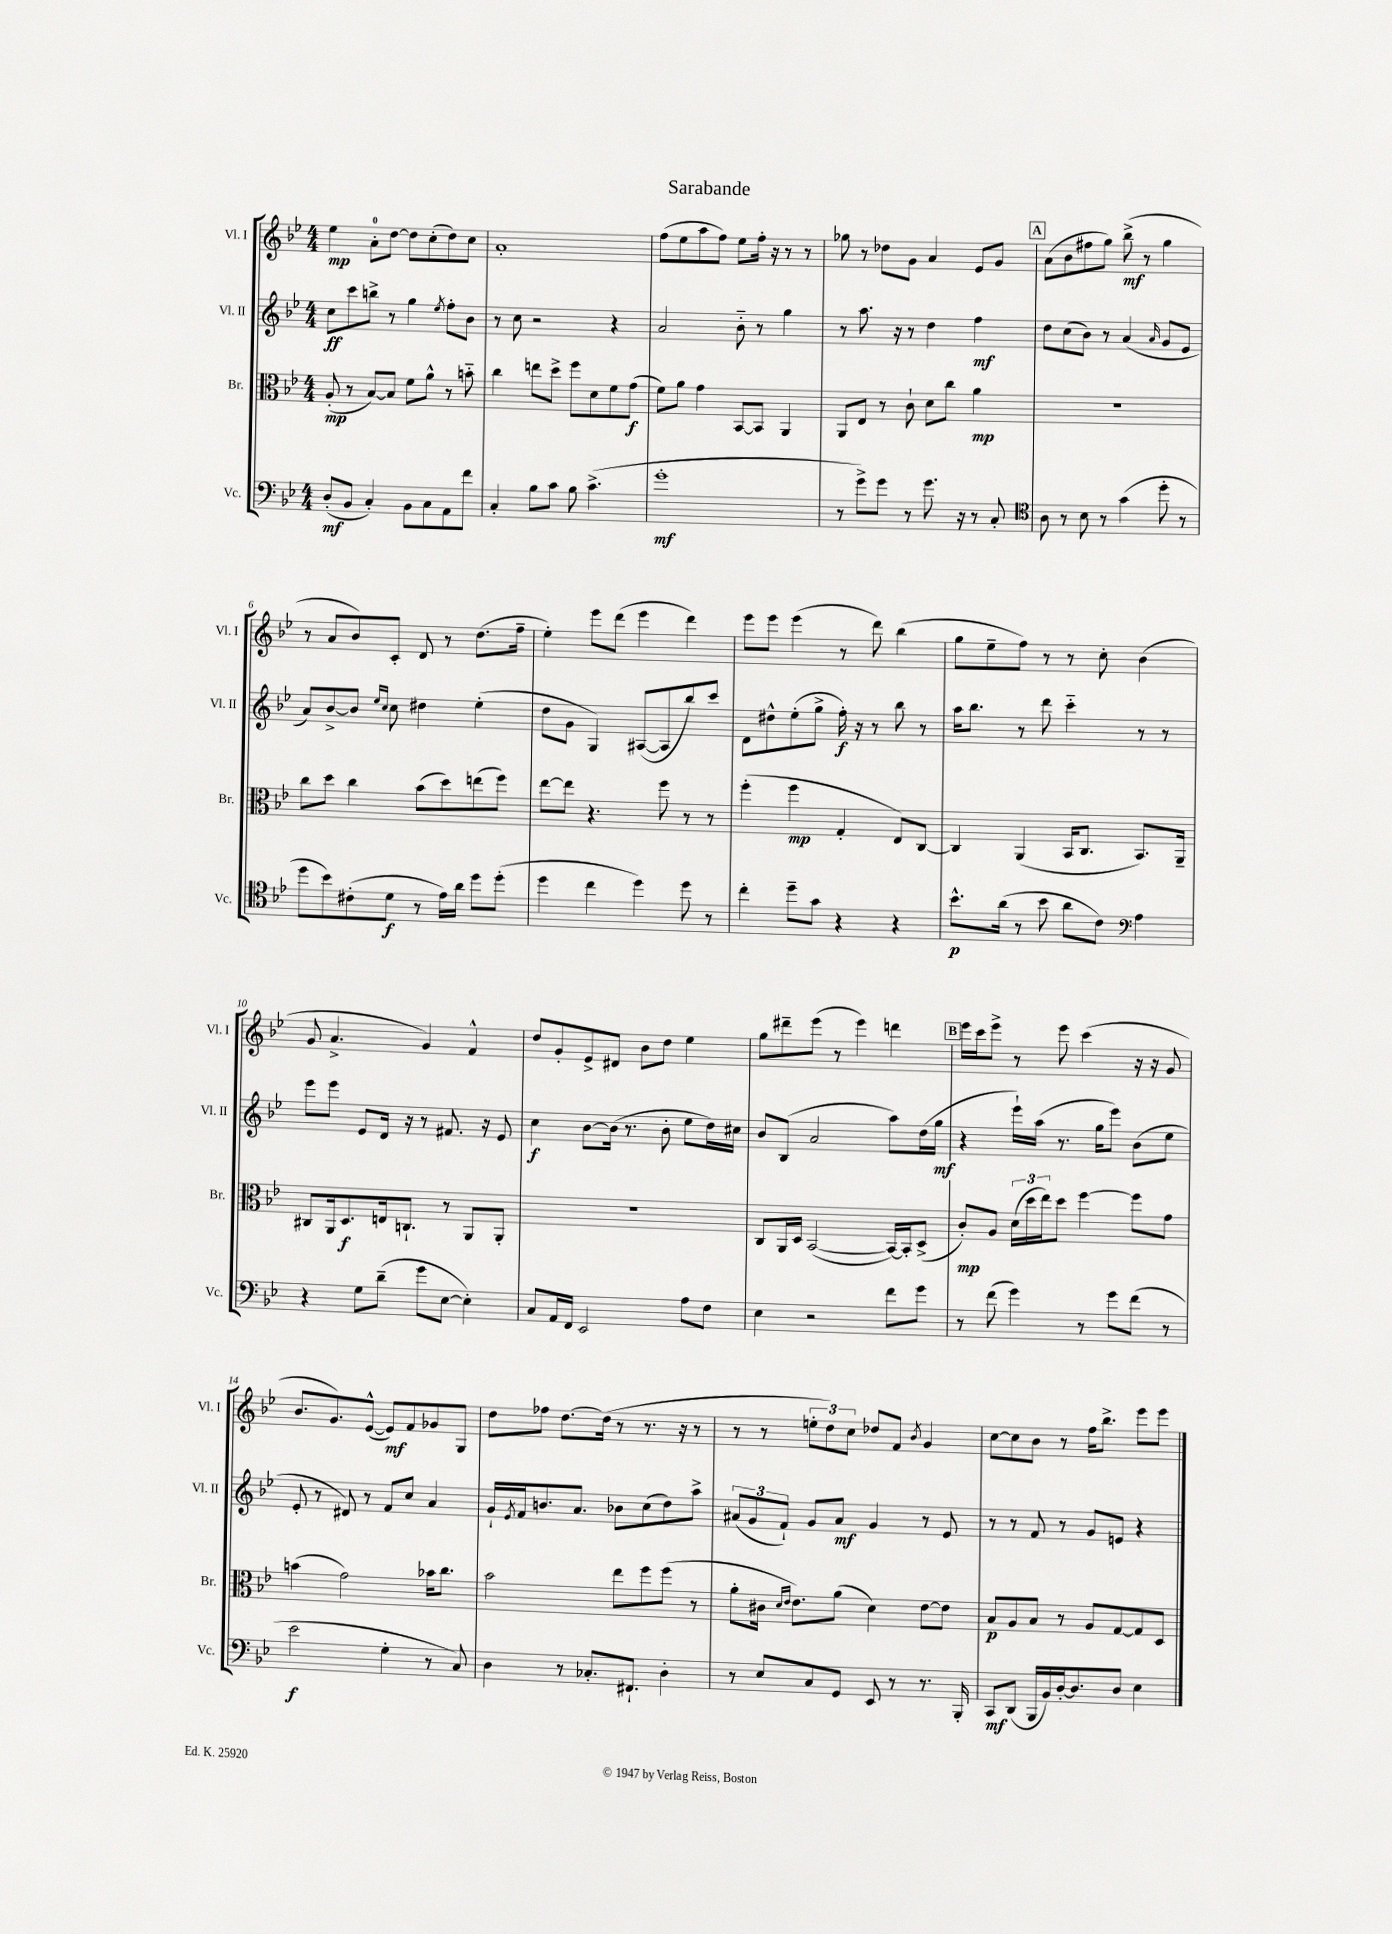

**kern	**dynam	**kern	**dynam	**kern	**dynam	**kern	**dynam
*part4	*part4	*part3	*part3	*part2	*part2	*part1	*part1
*staff4	*staff4	*staff3	*staff3	*staff2	*staff2	*staff1	*staff1
*I"Vc.	*	*I"Br.	*	*I"Vl. II	*	*I"Vl. I	*
*I'Vc.	*	*I'Br.	*	*I'Vl. II	*	*I'Vl. I	*
*clefF4	*	*clefC3	*	*clefG2	*	*clefG2	*
*k[b-e-]	*	*k[b-e-]	*	*k[b-e-]	*	*k[b-e-]	*
*M4/4	*	*M4/4	*	*M4/4	*	*M4/4	*
=1	=1	=1	=1	=1	=1	=1	=1
(8D'/L	mf	(8A'/	mp	8cc\L	ff	4ee-\	mp
8BB-/J	.	8r	.	8ccc\	.	.	.
4C'/)	.	[8B-/L)	.	8bbn^\J	.	8a'\L	.
.	.	8B-/J]	.	8r	.	[8dd\J	.
8BB-\L	.	8f\L	.	4gg\	.	8dd\L]	.
8C\	.	8a^^\J	.	.	.	(8cc'\	.
.	.	.	.	8qee-/	.	.	.
8AA\	.	8r	.	8ff'\L	.	8dd\)	.
8f\J	.	8bn\	.	8b-\J	.	8cc\J	.
=2	=2	=2	=2	=2	=2	=2	=2
4C'/	.	4cc\	.	8r	.	1a'	.
.	.	.	.	8cc\	.	.	.
8B-\L	.	8een\L	.	2r	.	.	.
8c\J	.	8dd^\J	.	.	.	.	.
8B-\	.	8ff\L	.	.	.	.	.
(4.c^\	.	8d\	.	.	.	.	.
.	.	8f\	.	4r	.	.	.
.	.	(8g\J	f	.	.	.	.
=3	=3	=3	=3	=3	=3	=3	=3
1g'	mf	8f\L)	.	2a/	.	(8ff\L	.
.	.	8a\J	.	.	.	8ee-\	.
.	.	4g\	.	.	.	8aa\	.
.	.	.	.	.	.	8ff\J)	.
.	.	[8BB-/L	.	8b-\	.	8ee-\L	.
.	.	8BB-/J]	.	8r	.	16ff'\Jk	.
.	.	.	.	.	.	16r	.
.	.	4AA/	.	4gg\	.	8r	.
.	.	.	.	.	.	8r	.
=4	=4	=4	=4	=4	=4	=4	=4
8r	.	8AA/L	.	8r	.	8gg-X\	.
8g^\L)	.	8E-/J	.	8.aa\	.	8r	.
8g\J	.	8r	.	.	.	8dd-X\L	.
.	.	.	.	16r	.	.	.
8r	.	8c`\	.	8r	.	8g\J	.
8.g\	.	8d\L	.	4dd\	.	4a/	.
.	.	8cc\J	.	.	.	.	.
16r	.	.	.	.	.	.	.
8r	.	4a\	mp	4ff\	mf	8e-/L	.
8C'/	.	.	.	.	.	8g/J	.
!!LO:REH:place=s1:t=A
=5	=5	=5	=5	=5	=5	=5	=5
*clefC4	*	*	*	*	*	*	*
8A\	.	1r	.	8dd\L	.	(8a\L	.
8r	.	.	.	(8cc\	.	8b-\	.
8B-\	.	.	.	8b-\J)	.	8ff#X\	.
8r	.	.	.	8r	.	8gg\J)	.
(4g\	.	.	.	(4a/	.	(8bb-^\	mf
.	.	.	.	.	.	8r	.
.	.	.	.	16qqa/	.	.	.
8dd'\	.	.	.	8g/L	.	4gg\	.
8r	.	.	.	8e-/J	.	.	.
!!LO:LB:g=z
=6	=6	=6	=6	=6	=6	=6	=6
8dd\L	.	8cc\L	.	8a/L)	.	8r	.
8b-\)	.	8dd\J	.	[8b-^/	.	8a/L	.
(8c#X'\	.	4cc\	.	8b-/J]	.	8b-/)	.
.	.	.	.	16qqee-/LL	.	.	.
.	.	.	.	16qqcc/JJ	.	.	.
8d\J	f	.	.	8cc\	.	8c'/J	.
8r	.	(8b-\L	.	4dd#X\	.	8d/	.
16e-\LL)	.	8dd\)	.	.	.	8r	.
16a\JJ	.	.	.	.	.	.	.
8dd\L	.	(8een\	.	(4ee-'\	.	(8.dd\L	.
(8dd'\J	.	8ff\J)	.	.	.	.	.
.	.	.	.	.	.	16ff~\Jk	.
=7	=7	=7	=7	=7	=7	=7	=7
4dd\	.	[8ee-\L	.	8dd\L	.	4ee-'\)	.
.	.	8ee-\J]	.	8g\J	.	.	.
4cc\	.	4.r	.	4G/)	.	8eee-\L	.
.	.	.	.	.	.	(8ddd\J	.
4dd\)	.	.	.	([8A#X/L	.	4eee-\	.
.	.	8ff\	.	8A#/]	.	.	.
8dd\	.	8r	.	8bb-/)	.	4ddd\)	.
8r	.	8r	.	8ccc/J	.	.	.
=8	=8	=8	=8	=8	=8	=8	=8
4cc'\	.	(4ff'\	.	8d\L	.	8eee-\L	.
.	.	.	.	8dd#X^^\	.	8eee-\J	.
8dd~\L	.	4ff\	mp	(8ee-'\	.	(4eee-\	.
8g\J	.	.	.	8gg^\J	.	.	.
4r	.	4G'/	.	16ff'\)	f	8r	.
.	.	.	.	16r	.	.	.
.	.	.	.	8r	.	8ddd\)	.
4r	.	8E-/L)	.	8bb-\	.	(4bb-\	.
.	.	[8C/J	.	8r	.	.	.
=9	=9	=9	=9	=9	=9	=9	=9
8.b-^^\L	p	4C/]	.	16aa\KL	.	8gg\L	.
.	.	.	.	8.bb-\J	.	.	.
.	.	.	.	.	.	8ee-~\	.
(16a\Jk	.	.	.	.	.	.	.
8r	.	(4AA/	.	8r	.	8ff\J)	.
8b-\	.	.	.	8ddd\	.	8r	.
8a\L	.	16BB-/KL	.	4ccc\	.	8r	.
.	.	8.C/J	.	.	.	.	.
8c\J)	.	.	.	.	.	8cc'\	.
*clefF4	*	*	*	*	*	*	*
4A\	.	8.BB-/L)	.	8r	.	(4b-\	.
.	.	.	.	8r	.	.	.
.	.	16AA~/Jk	.	.	.	.	.
!!LO:LB:g=z
=10	=10	=10	=10	=10	=10	=10	=10
4r	.	8C#X/L	.	8eee-\L	.	8g/	.
.	.	16AA/k	.	8eee-\J	.	4.a^/	.
.	.	8.D/	f	.	.	.	.
8G\L	.	.	.	8e-/L	.	.	.
(8d~\J	.	16En/k	.	16d/Jk	.	.	.
.	.	8.Cn`/J	.	16r	.	.	.
8g\L	.	.	.	8r	.	4g/)	.
[8E-\J	.	8r	.	8.f#X/	.	.	.
4E-'\])	.	8AA/L	.	.	.	4f^^/	.
.	.	.	.	16r	.	.	.
.	.	8AA'/J	.	8e-/	.	.	.
=11	=11	=11	=11	=11	=11	=11	=11
8C/L	.	1r	.	4cc\	f	8dd/L	.
16AA/L	.	.	.	.	.	8g'/	.
16FF/JJ	.	.	.	.	.	.	.
2EE-/	.	.	.	[8b-\L	.	8e-^/	.
.	.	.	.	(16b-\Jk]	.	8d#X/J	.
.	.	.	.	8.r	.	.	.
.	.	.	.	.	.	8b-\L	.
.	.	.	.	8b-'\	.	8dd\J	.
8A\L	.	.	.	8ee-\L	.	4ee-\	.
8F\J	.	.	.	16dd\L)	.	.	.
.	.	.	.	16cc#X\JJ	.	.	.
=12	=12	=12	=12	=12	=12	=12	=12
4E-\	.	8C/L	.	8b-/L	.	8gg\L	.
.	.	16AA/L	.	(8B-/J	.	8ddd#X~\	.
.	.	16D/JJ	.	.	.	.	.
2r	.	([2BB-/	.	2a/	.	(8eee-\J	.
.	.	.	.	.	.	8r	.
.	.	.	.	.	.	4eee-\)	.
8f\L	.	16BB-/LL_)	.	8aa\L)	.	4dddn\	.
.	.	16BB-'/J]	.	.	.	.	.
8g\J	.	(8D^/J	.	(16dd\L	.	.	.
.	.	.	.	16gg\JJ	mf	.	.
!!LO:REH:place=s1:t=B
=13	=13	=13	=13	=13	=13	=13	=13
8r	.	8c'/L)	mp	4r	.	16eee-\LL	.
.	.	.	.	.	.	16ccc\J	.
(8f\	.	8A/J	.	.	.	8eee-^\J	.
4g\)	.	(24d\LL	.	16eee-`\LL)	.	8r	.
.	.	24dd\	.	.	.	.	.
.	.	.	.	(16aa\JJ	.	.	.
.	.	24ee-\J)	.	.	.	.	.
.	.	8dd\J	.	8.r	.	8eee-\	.
8r	.	[4ff\	.	.	.	(4ccc\	.
.	.	.	.	16gg\KL	.	.	.
8g\L	.	.	.	8eee-\J)	.	.	.
(8f\J	.	8ff\L]	.	(8b-\L	.	16r	.
.	.	.	.	.	.	16r	.
8r	.	8g\J	.	8ee-\J	.	8g/	.
!!LO:LB:g=z
=14	=14	=14	=14	=14	=14	=14	=14
2e-\	f	(4bn\	.	8e-'/	.	8.b-/L	.
.	.	.	.	8r	.	.	.
.	.	.	.	.	.	8.g/)	.
.	.	2g\)	.	8d#X/)	.	.	.
.	.	.	.	8r	.	([8e-^^/J	.
4G'\	.	.	.	8f/L	.	8e-/L])	mf
.	.	.	.	8cc/J	.	8f/	.
8r	.	16b-X\KL	.	4a/	.	8g-X/	.
.	.	8.cc\J	.	.	.	.	.
8C/)	.	.	.	.	.	8G/J	.
=15	=15	=15	=15	=15	=15	=15	=15
4D\	.	2b-\	.	16g`/LL	.	8dd\L	.
.	.	.	.	8qe-/	.	.	.
.	.	.	.	16f/J	.	.	.
.	.	.	.	8.bn/	.	8ff-X\J	.
8r	.	.	.	.	.	[8.dd\L	.
.	.	.	.	8.a/J	.	.	.
8.C-X'/L	.	.	.	.	.	.	.
.	.	.	.	.	.	(16dd\Jk]	.
.	.	8ee-\L	.	8b-X\L	.	8r	.
8.FF#X`/J	.	.	.	.	.	.	.
.	.	8ff\	.	(8cc\	.	8.r	.
4D'\	.	(8ff\J	.	8dd\)	.	.	.
.	.	.	.	.	.	16r	.
.	.	8r	.	8aa^\J	.	8r	.
=16	=16	=16	=16	=16	=16	=16	=16
8r	.	8a'\L	.	(12a#X/L	.	8r	.
.	.	.	.	12g/	.	.	.
8E-/L	.	16c#X\Jk	.	.	.	8r	.
.	.	.	.	12f`/J)	.	.	.
.	.	16qqd/LL	.	.	.	.	.
.	.	16qqe-/JJ	.	.	.	.	.
.	.	8.e-\L)	.	.	.	.	.
8C/	.	.	.	8g/L	.	12een'\L	.
.	.	.	.	.	.	12dd\)	.
8GG/J	.	(8a\J	.	8a#/J	mf	.	.
.	.	.	.	.	.	12cc\J	.
8EE-/	.	4d\)	.	4g/	.	8dd-X/L	.
8r	.	.	.	.	.	8f/J	.
.	.	.	.	.	.	8qb-/	.
8.r	.	[8e-\L	.	8r	.	4g/	.
.	.	8e-\J]	.	8e-/	.	.	.
16BBB-'/	.	.	.	.	.	.	.
=17	=17	=17	=17	=17	=17	=17	=17
8CC/L	mf	8B-/L	p	8r	.	[8cc\L	.
(8DD/J	.	8A/	.	8r	.	8cc\]	.
16BBB-/LL	.	8B-/J	.	8f/	.	8b-\J	.
16BB-/)	.	.	.	.	.	.	.
[16D'/J	.	8r	.	8r	.	8r	.
8.D/]	.	.	.	.	.	.	.
.	.	8A/L	.	8g/L	.	16ff\KL	.
.	.	.	.	.	.	8.bb-^\J	.
8D/J	.	[8G/	.	8en/J	.	.	.
4E-\	.	8G/]	.	4r	.	8eee-\L	.
.	.	8D/J	.	.	.	8eee-\J	.
==	==	==	==	==	==	==	==
*-	*-	*-	*-	*-	*-	*-	*-
